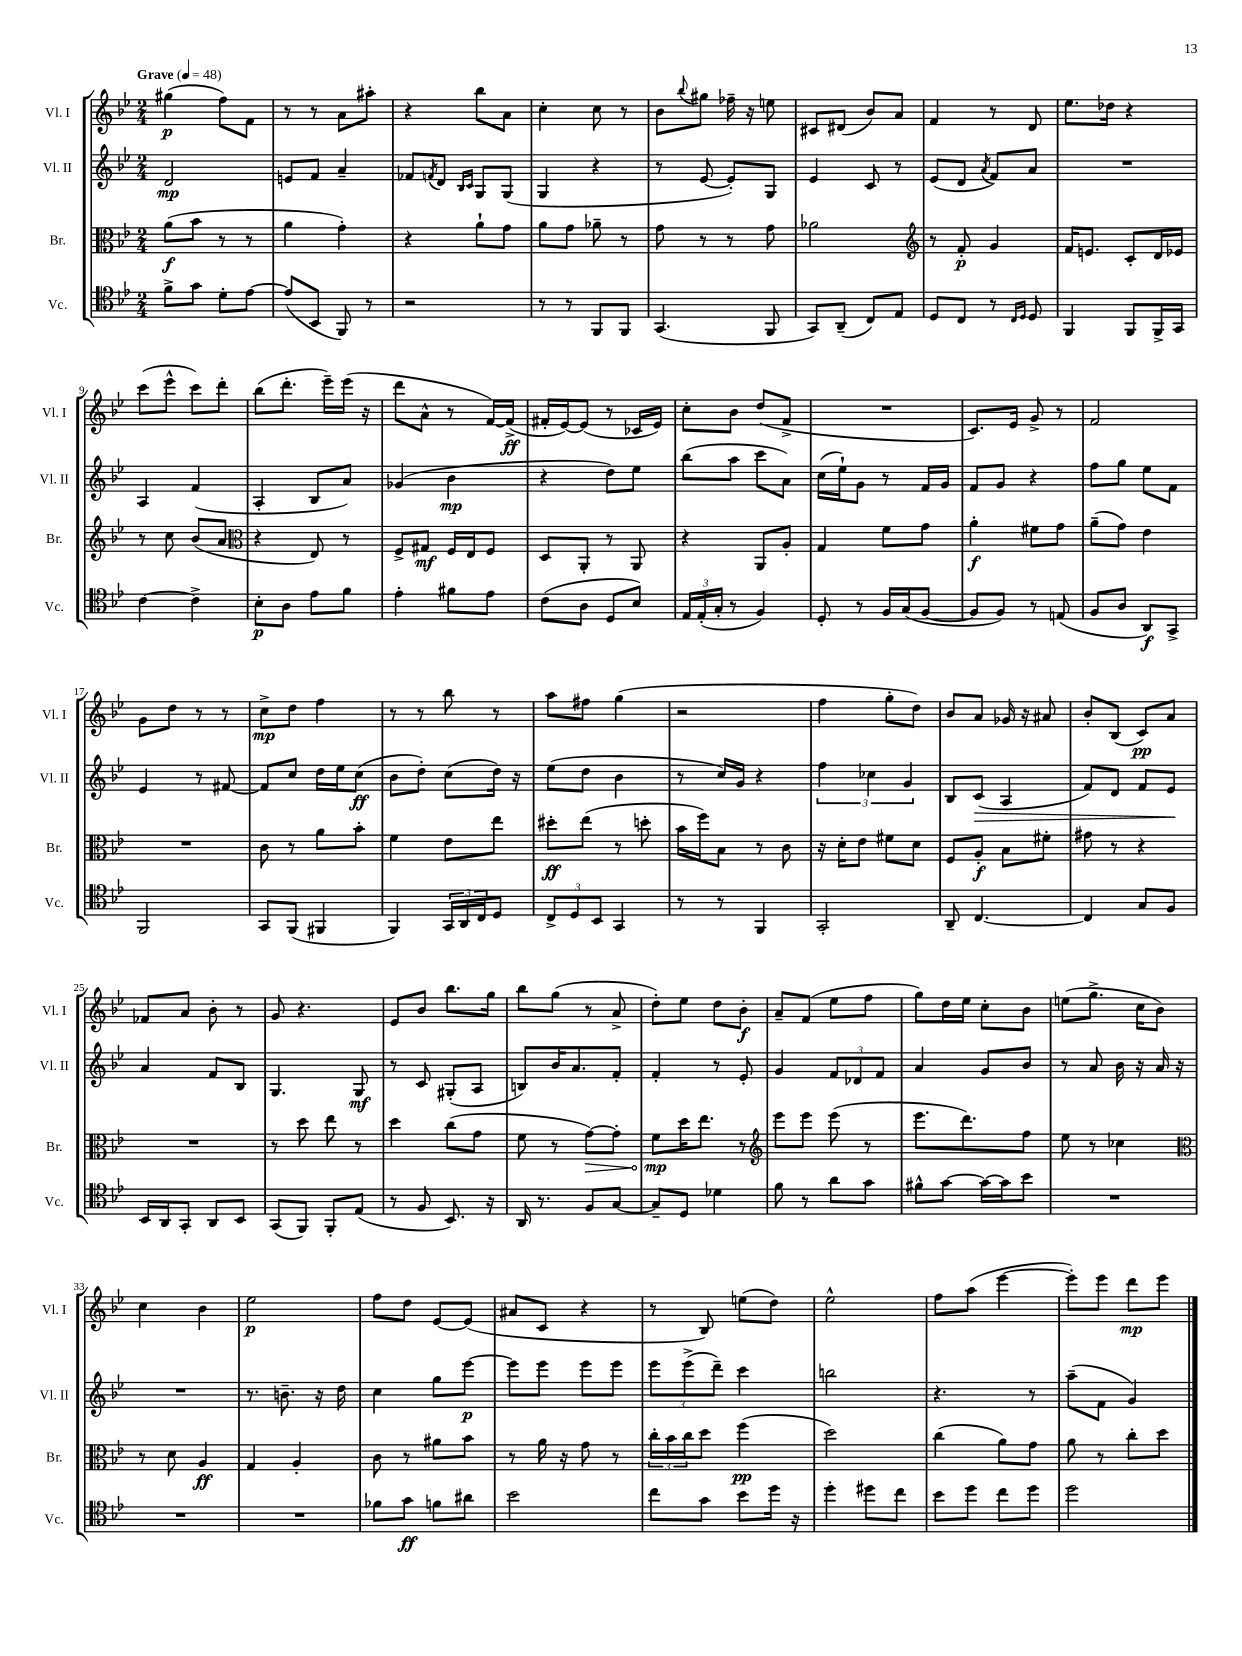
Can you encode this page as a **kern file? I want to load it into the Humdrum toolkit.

**kern	**dynam	**kern	**dynam	**kern	**dynam	**kern	**dynam
*part4	*part4	*part3	*part3	*part2	*part2	*part1	*part1
*staff4	*staff4	*staff3	*staff3	*staff2	*staff2	*staff1	*staff1
*I"Vc.	*	*I"Br.	*	*I"Vl. II	*	*I"Vl. I	*
*I'Vc.	*	*I'Br.	*	*I'Vl. II	*	*I'Vl. I	*
*clefC4	*	*clefC3	*	*clefG2	*	*clefG2	*
*k[b-e-]	*	*k[b-e-]	*	*k[b-e-]	*	*k[b-e-]	*
*M2/4	*	*M2/4	*	*M2/4	*	*M2/4	*
*MM48	*	*MM48	*	*MM48	*	*MM48	*
=1	=1	=1	=1	=1	=1	=1	=1
!	!	!	!	!	!	!LO:TX:a:B:t=Grave	!
8f^\L	.	(8a\L	f	2d/	mp	(4gg#X\	p
8g\J	.	8b-\J	.	.	.	.	.
8d'\L	.	8r	.	.	.	8ff\L)	.
[8e-\J	.	8r	.	.	.	8f\J	.
=2	=2	=2	=2	=2	=2	=2	=2
(8e-/L]	.	4a\	.	8en/L	.	8r	.
8BB-/J	.	.	.	8f/J	.	8r	.
8FF/)	.	4g'\)	.	4a~/	.	8a\L	.
8r	.	.	.	.	.	8aa#X'\J	.
=3	=3	=3	=3	=3	=3	=3	=3
2r	.	4r	.	8f-X/L	.	4r	.
.	.	.	.	8qfn/	.	.	.
.	.	.	.	8d/J	.	.	.
.	.	.	.	16qqB-/LL	.	.	.
.	.	.	.	16qqc/JJ	.	.	.
.	.	8a`\L	.	8G/L	.	8bb-\L	.
.	.	8g\J	.	(8G/J	.	8a\J	.
=4	=4	=4	=4	=4	=4	=4	=4
8r	.	8a\L	.	4G/	.	4cc'\	.
8r	.	8g\J	.	.	.	.	.
8FF/L	.	8a-X~\	.	4r	.	8cc\	.
8FF/J	.	8r	.	.	.	8r	.
=5	=5	=5	=5	=5	=5	=5	=5
(4.GG/	.	8g\	.	8r	.	8b-\L	.
.	.	.	.	.	.	8qqbb-/	.
.	.	8r	.	[8e-/	.	8gg#X\J	.
.	.	8r	.	8e-'/L])	.	16ff-X~\	.
.	.	.	.	.	.	16r	.
8FF/	.	8g\	.	8G/J	.	8een\	.
=6	=6	=6	=6	=6	=6	=6	=6
8GG/L)	.	2a-X\	.	4e-/	.	8c#X/L	.
(8AA~/J	.	.	.	.	.	(8d#X/J	.
8C/L)	.	.	.	8c/	.	8b-/L)	.
8E-/J	.	.	.	8r	.	8a/J	.
=7	=7	=7	=7	=7	=7	=7	=7
*	*	*clefG2	*	*	*	*	*
8D/L	.	8r	.	(8e-/L	.	4f/	.
8C/J	.	8f'/	p	8d/J	.	.	.
.	.	.	.	8qa/	.	.	.
8r	.	4g/	.	8f/L)	.	8r	.
16qqC/LL	.	.	.	.	.	.	.
16qqD/JJ	.	.	.	.	.	.	.
8D/	.	.	.	8a/J	.	8d/	.
=8	=8	=8	=8	=8	=8	=8	=8
4FF/	.	16f/KL	.	2r	.	8.ee-\L	.
.	.	8.en/J	.	.	.	.	.
.	.	.	.	.	.	16dd-X\Jk	.
8FF/L	.	8c'/L	.	.	.	4r	.
16FF^/L	.	16d/L	.	.	.	.	.
16GG/JJ	.	16e-X/JJ	.	.	.	.	.
!!LO:LB:g=z
=9	=9	=9	=9	=9	=9	=9	=9
[4c\	.	8r	.	4A/	.	(8ccc\L	.
.	.	8cc\	.	.	.	8eee-^^\J	.
4c^\]	.	(8b-/L	.	(4f/	.	8ccc\L)	.
.	.	8a/J	.	.	.	8ddd'\J	.
=10	=10	=10	=10	=10	=10	=10	=10
*	*	*clefC3	*	*	*	*	*
8B-'\L	p	4r	.	4A'/	.	(8bb-\L	.
8A\J	.	.	.	.	.	8.ddd'\J	.
8e-\L	.	8E-/)	.	8B-/L	.	.	.
.	.	.	.	.	.	16eee-~\LL)	.
8f\J	.	8r	.	8a/J)	.	(16eee-\JJ	.
.	.	.	.	.	.	16r	.
=11	=11	=11	=11	=11	=11	=11	=11
4e-'\	.	8F^/L	.	(4g-X/	.	8ddd\L	.
.	.	8G#X/J	mf	.	.	8a^^\J	.
8f#X\L	.	16F/LL	.	4b-\	mp	8r	.
.	.	16E-/J	.	.	.	.	.
8e-\J	.	8F/J	.	.	.	[16f/LL)	.
.	.	.	.	.	.	(16f^/JJ]	ff
=12	=12	=12	=12	=12	=12	=12	=12
(8c\L	.	8D/L	.	4r	.	16f#X'/LL	.
.	.	.	.	.	.	[16e-/J)	.
8A\J	.	8AA'/J	.	.	.	(8e-/J]	.
8D/L	.	8r	.	8dd\L)	.	8r	.
8B-/J)	.	8AA/	.	8ee-\J	.	16c-X/LL	.
.	.	.	.	.	.	16e-/JJ)	.
=13	=13	=13	=13	=13	=13	=13	=13
24E-/LL	.	4r	.	(8bb-\L	.	8cc'\L	.
(24E-'/	.	.	.	.	.	.	.
24G'/JJ	.	.	.	.	.	.	.
8r	.	.	.	8aa\J	.	8b-\J	.
4F/)	.	8AA/L	.	8ccc\L	.	(8dd/L	.
.	.	8A'/J	.	8a\J)	.	8f^/J	.
=14	=14	=14	=14	=14	=14	=14	=14
8D'/	.	4G/	.	(16cc\LL	.	2r	.
.	.	.	.	16ee-`\J)	.	.	.
8r	.	.	.	8g\J	.	.	.
16F/LL	.	8f\L	.	8r	.	.	.
(16G/J	.	.	.	.	.	.	.
[8F/J	.	8g\J	.	16f/LL	.	.	.
.	.	.	.	16g/JJ	.	.	.
=15	=15	=15	=15	=15	=15	=15	=15
8F/L]	.	4a'\	f	8f/L	.	8.c/L)	.
8F/J)	.	.	.	8g/J	.	.	.
.	.	.	.	.	.	16e-/Jk	.
8r	.	8f#X\L	.	4r	.	8g^/	.
(8En/	.	8g\J	.	.	.	8r	.
=16	=16	=16	=16	=16	=16	=16	=16
8F/L	.	(8a~\L	.	8ff\L	.	2f/	.
8A/J	.	8g\J)	.	8gg\J	.	.	.
8AA/L)	f	4e-\	.	8ee-\L	.	.	.
8GG^/J	.	.	.	8f\J	.	.	.
!!LO:LB:g=z
=17	=17	=17	=17	=17	=17	=17	=17
2FF/	.	2r	.	4e-/	.	8g\L	.
.	.	.	.	.	.	8dd\J	.
.	.	.	.	8r	.	8r	.
.	.	.	.	[8f#X/	.	8r	.
=18	=18	=18	=18	=18	=18	=18	=18
8GG/L	.	8c\	.	8f#/L]	.	8cc^\L	mp
(8FF/J	.	8r	.	8cc/J	.	8dd\J	.
4FF#X/	.	8a\L	.	16dd\LL	.	4ff\	.
.	.	.	.	16ee-\J	.	.	.
.	.	8b-'\J	.	(8cc\J	ff	.	.
=19	=19	=19	=19	=19	=19	=19	=19
4FF/)	.	4f\	.	8b-\L	.	8r	.
.	.	.	.	8dd'\J)	.	8r	.
24GG/LL	.	8e-\L	.	(8cc\L	.	8bb-\	.
24AA/	.	.	.	.	.	.	.
24C/J	.	.	.	.	.	.	.
8D/J	.	8ee-\J	.	16dd\Jk)	.	8r	.
.	.	.	.	16r	.	.	.
=20	=20	=20	=20	=20	=20	=20	=20
12C^/L	.	8dd#X'\L	ff	(8ee-\L	.	8aa\L	.
12D/	.	.	.	.	.	.	.
.	.	(8ee-\J	.	8dd\J	.	8ff#X\J	.
12BB-/J	.	.	.	.	.	.	.
4GG/	.	8r	.	4b-\	.	(4gg\	.
.	.	8ddn'\	.	.	.	.	.
=21	=21	=21	=21	=21	=21	=21	=21
8r	.	16b-\LL	.	8r	.	2r	.
.	.	16ff\J)	.	.	.	.	.
8r	.	8B-\J	.	16cc/LL)	.	.	.
.	.	.	.	16g/JJ	.	.	.
4FF/	.	8r	.	4r	.	.	.
.	.	8c\	.	.	.	.	.
=22	=22	=22	=22	=22	=22	=22	=22
2GG'/	.	16r	.	6ff\	.	4ff\	.
.	.	16d'\KL	.	.	.	.	.
.	.	8e-\J	.	.	.	.	.
.	.	.	.	6cc-X\	.	.	.
.	.	8f#X\L	.	.	.	8gg'\L	.
.	.	.	.	6g/	.	.	.
.	.	8d\J	.	.	.	8dd\J)	.
=23	=23	=23	=23	=23	=23	=23	=23
8AA~/	.	8F/L	.	8B-/L	.	8b-/L	.
!	!	!	!	!	!LO:HP:b	!	!
[4.C/	.	8A'/J	f	(8c/J	>	8a/J	.
.	.	8B-\L	.	4A/	.	16g-X/	.
.	.	.	.	.	.	16r	.
.	.	8f#X'\J	.	.	.	8a#X/	.
=24	=24	=24	=24	=24	=24	=24	=24
4C/]	.	8g#X\	.	8f/L)	.	8b-'/L	.
.	.	8r	.	8d/J	.	(8B-/J	.
8G/L	.	4r	.	8f/L	.	8c/L)	pp
8F/J	.	.	.	8e-/J	.	8a/J	.
.	.	.	.	.	]	.	.
!!LO:LB:g=z
=25	=25	=25	=25	=25	=25	=25	=25
16BB-/LL	.	2r	.	4a/	.	8f-X/L	.
16AA/J	.	.	.	.	.	.	.
8GG'/J	.	.	.	.	.	8a/J	.
8AA/L	.	.	.	8f/L	.	8b-'\	.
8BB-/J	.	.	.	8B-/J	.	8r	.
=26	=26	=26	=26	=26	=26	=26	=26
(8GG/L	.	8r	.	4.G/	.	8g/	.
8FF/J)	.	8dd\	.	.	.	4.r	.
8FF'/L	.	8ee-\	.	.	.	.	.
(8E-/J	.	8r	.	8G/	mf	.	.
=27	=27	=27	=27	=27	=27	=27	=27
8r	.	4dd\	.	8r	.	8e-/L	.
8F/	.	.	.	8c/	.	8b-/J	.
8.BB-/)	.	(8cc\L	.	(8G#X'/L	.	8.bb-\L	.
.	.	8g\J	.	8A/J	.	.	.
16r	.	.	.	.	.	16gg\Jk	.
=28	=28	=28	=28	=28	=28	=28	=28
16AA/	.	8f\	.	8Bn/L)	.	8bb-\L	.
8.r	.	.	.	.	.	.	.
.	.	8r	.	16b-/K	.	(8gg\J	.
.	.	.	.	8.a/	.	.	.
!	!	!	!LO:HP:b	!	!	!	!
8F/L	.	[8g\L)	>	.	.	8r	.
[8G/J	.	8g'\J]	.	8f'/J	.	8a^/	.
=29	=29	=29	=29	=29	=29	=29	=29
8G~/L]	.	8f\L	mp	4f'/	.	8dd'\L)	.
8D/J	.	16dd\K	]	.	.	8ee-\J	.
.	.	8.ee-\J	.	.	.	.	.
4d-X\	.	.	.	8r	.	8dd\L	.
.	.	8r	.	8e-'/	.	8b-'\J	f
=30	=30	=30	=30	=30	=30	=30	=30
*	*	*clefG2	*	*	*	*	*
8f\	.	8eee-\L	.	4g/	.	8a~/L	.
8r	.	8eee-\J	.	.	.	(8f/J	.
8a\L	.	(8eee-\	.	12f/L	.	8ee-\L	.
.	.	.	.	12d-X/	.	.	.
8g\J	.	8r	.	.	.	8ff\J	.
.	.	.	.	12f/J	.	.	.
=31	=31	=31	=31	=31	=31	=31	=31
8f#X^^\L	.	8.eee-\L	.	4a/	.	8gg\L)	.
[8g\J	.	.	.	.	.	16dd\L	.
.	.	8.ddd\)	.	.	.	16ee-\JJ	.
16g\LL_	.	.	.	8g/L	.	8cc'\L	.
16g\J]	.	.	.	.	.	.	.
8b-\J	.	8ff\J	.	8b-/J	.	8b-\J	.
=32	=32	=32	=32	=32	=32	=32	=32
2r	.	8ee-\	.	8r	.	(8een\L	.
.	.	8r	.	8a/	.	8.gg^\J	.
.	.	4cc-X\	.	16b-\	.	.	.
.	.	.	.	16r	.	16cc\KL	.
.	.	.	.	16a/	.	8b-\J)	.
.	.	.	.	16r	.	.	.
!!LO:LB:g=z
=33	=33	=33	=33	=33	=33	=33	=33
*	*	*clefC3	*	*	*	*	*
2r	.	8r	.	2r	.	4cc\	.
.	.	8d\	.	.	.	.	.
.	.	4A/	ff	.	.	4b-\	.
=34	=34	=34	=34	=34	=34	=34	=34
2r	.	4G/	.	8.r	.	2ee-\	p
.	.	.	.	8.bn~\	.	.	.
.	.	4A'/	.	.	.	.	.
.	.	.	.	16r	.	.	.
.	.	.	.	16dd\	.	.	.
=35	=35	=35	=35	=35	=35	=35	=35
8f-X\L	.	8c\	.	4cc\	.	8ff\L	.
8g\J	ff	8r	.	.	.	8dd\J	.
8fn\L	.	8a#X\L	.	8gg\L	.	[8e-/L	.
8a#X\J	.	8b-\J	.	[8eee-\J	p	(8e-/J]	.
=36	=36	=36	=36	=36	=36	=36	=36
2b-\	.	8r	.	8eee-\L]	.	8a#X/L	.
.	.	16a\	.	8eee-\J	.	8c/J	.
.	.	16r	.	.	.	.	.
.	.	8g\	.	8eee-\L	.	4r	.
.	.	8r	.	8eee-\J	.	.	.
=37	=37	=37	=37	=37	=37	=37	=37
8cc\L	.	24cc'\LL	.	12eee-\L	.	8r	.
.	.	24b-\	.	.	.	.	.
.	.	24cc\J	.	(12eee-^\	.	.	.
8g\J	.	8dd\J	.	.	.	8B-/)	.
.	.	.	.	12ddd~\J)	.	.	.
8b-\L	.	(4ff\	pp	4ccc\	.	(8een\L	.
16dd\Jk	.	.	.	.	.	8dd\J)	.
16r	.	.	.	.	.	.	.
=38	=38	=38	=38	=38	=38	=38	=38
4dd'\	.	2dd\)	.	2bbn\	.	2ee-^^\	.
8dd#X\L	.	.	.	.	.	.	.
8cc\J	.	.	.	.	.	.	.
=39	=39	=39	=39	=39	=39	=39	=39
8b-\L	.	(4cc\	.	4.r	.	8ff\L	.
8dd\J	.	.	.	.	.	(8aa\J	.
8cc\L	.	8a\L)	.	.	.	[4eee-\	.
8dd\J	.	8g\J	.	8r	.	.	.
=40	=40	=40	=40	=40	=40	=40	=40
2dd\	.	8a\	.	(8aa~\L	.	8eee-'\L])	.
.	.	8r	.	8f\J	.	8eee-\J	.
.	.	8cc'\L	.	4g/)	.	8ddd\L	mp
.	.	8dd\J	.	.	.	8eee-\J	.
==	==	==	==	==	==	==	==
*-	*-	*-	*-	*-	*-	*-	*-
